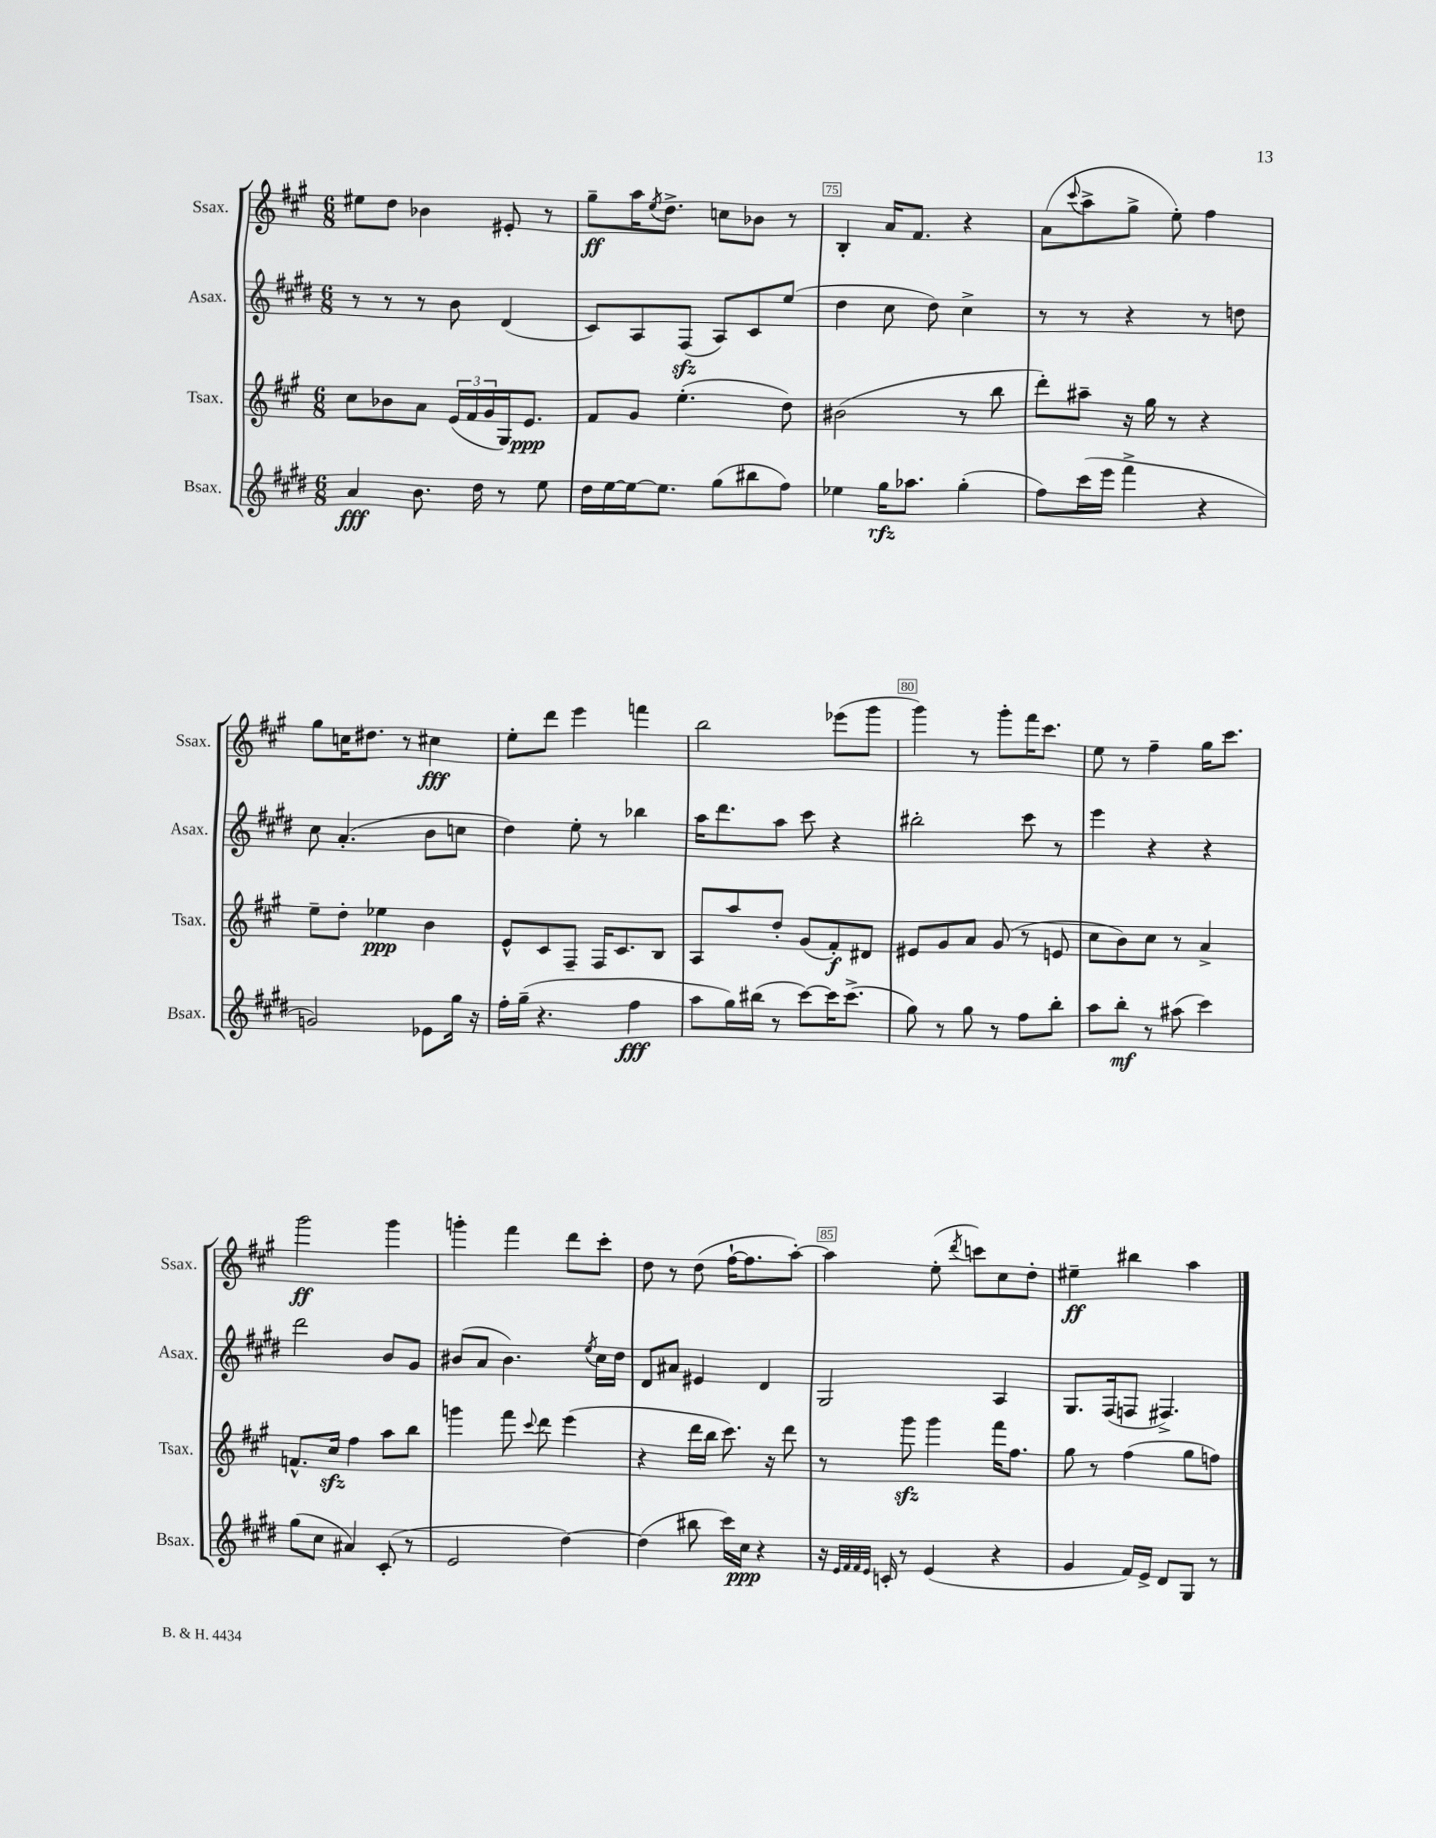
<<
\new StaffGroup <<
\new Staff = "s0" \with { instrumentName = "Ssax." shortInstrumentName = "Ssax." } {
    \clef treble \key a \major \numericTimeSignature \time 6/8
    eis''8 d''8 bes'4 eis'8-. r8 |
    gis''8--\ff a''16 \acciaccatura { e''8 } d''8.-> c''8 bes'8 r8 |
    b4-. a'16 fis'8. r4 |
    a'8( \appoggiatura { cis'''8 } a''8-> gis''8-> e''8-.) fis''4 |
    gis''8 c''16 dis''8. r8 cis''4\fff |
    e''8-. d'''8 e'''4 f'''4 |
    b''2 ees'''8( gis'''8 |
    gis'''4) r8 gis'''8-. fis'''16 cis'''8. |
    e''8 r8 fis''4-- gis''16 cis'''8. |
    gis'''2\ff gis'''4 |
    g'''4-. fis'''4 d'''8 cis'''8-. |
    d''8 r8 d''8( fis''16~-! fis''8. a''8~-.) |
    a''4 e''8-.( \acciaccatura { d'''8 } c'''8) cis''8 d''8-. |
    eis''4--\ff bis''4 a''4 \bar "|." |
}
\new Staff = "s1" \with { instrumentName = "Asax." shortInstrumentName = "Asax." } {
    \clef treble \key e \major \numericTimeSignature \time 6/8
    r8 r8 r8 b'8 dis'4( |
    cis'8) a8 fis8\sfz( a8) cis'8 e''8( |
    dis''4 cis''8 dis''8) cis''4-> |
    r8 r8 r4 r8 d''8 |
    cis''8 a'4.-.( b'8 c''8 |
    dis''4) e''8-. r8 bes''4 |
    a''16 dis'''8. a''8 cis'''8 r4 |
    bis''2-. cis'''8 r8 |
    e'''4 r4 r4 |
    dis'''2 b'8 gis'8 |
    bis'8( a'8 bis'4.) \acciaccatura { e''8 } cis''16 dis''16 |
    dis'8 ais'8 eis'4 dis'4 |
    gis2 a4 |
    gis8. fis16( f8 fis4.->) \bar "|." |
}
\new Staff = "s2" \with { instrumentName = "Tsax." shortInstrumentName = "Tsax." } {
    \clef treble \key a \major \numericTimeSignature \time 6/8
    cis''8 bes'8 a'8 \tuplet 3/2 { e'16( fis'16 gis'16 } gis16) e'8.\ppp |
    fis'8 gis'8 e''4.-.( d''8) |
    bis'2( r8 b''8 |
    d'''8-.) ais''8-- r16 gis''16 r8 r4 |
    e''8-- d''8-. ees''4\ppp b'4 |
    e'8-^ cis'8 fis8-- fis16 cis'8. b8 |
    a8 a''8 d''8-. gis'8( fis'8-.\f) dis'8 |
    eis'8 gis'8 a'8 gis'8( r8 e'8 |
    cis''8 b'8) cis''8 r8 a'4-> |
    f'8.-^ cis''16\sfz fis''4 a''8 b''8 |
    g'''4 fis'''8 \appoggiatura { cis'''8 } d'''8 e'''4( |
    r4 d'''16 b''16 cis'''8.) r16 d'''8 |
    r8 gis'''8\sfz gis'''4 fis'''16 fis''8. |
    gis''8 r8 fis''4( gis''8 f''8) \bar "|." |
}
\new Staff = "s3" \with { instrumentName = "Bsax." shortInstrumentName = "Bsax." } {
    \clef treble \key e \major \numericTimeSignature \time 6/8
    a'4\fff b'8. dis''16 r8 e''8 |
    dis''16 e''16~ e''16~ e''8. gis''8( bis''8 fis''8) |
    ees''4 gis''16\rfz aes''8. gis''4-.( |
    fis''8) cis'''16( e'''16 fis'''4-> r4 |
    g'2) ees'8 gis''16 r16 |
    fis''16-. gis''16--( r4. fis''4\fff |
    a''8 gis''16) bis''16( r8 cis'''8~) cis'''16 cis'''8.->( |
    gis''8) r8 gis''8 r8 fis''8 b''8-. |
    a''8 b''8-.\mf r8 ais''8( cis'''4) |
    gis''8( cis''8 ais'4) cis'8-.( r8 |
    e'2 dis''4~) |
    dis''4( bis''8 cis'''16) cis''16\ppp r4 |
    r16 \grace { e'32 fis'32 fis'32 e'32 } c'16-. r8 e'4( r4 |
    gis'4 fis'16) e'16-> dis'8 gis8 r8 \bar "|." |
}
>>
>>
\layout { \context { \Score currentBarNumber = #73 \override BarNumber.break-visibility = ##(#f #t #t) barNumberVisibility = #(every-nth-bar-number-visible 5) \override BarNumber.stencil = #(make-stencil-boxer 0.1 0.3 ly:text-interface::print) } }
